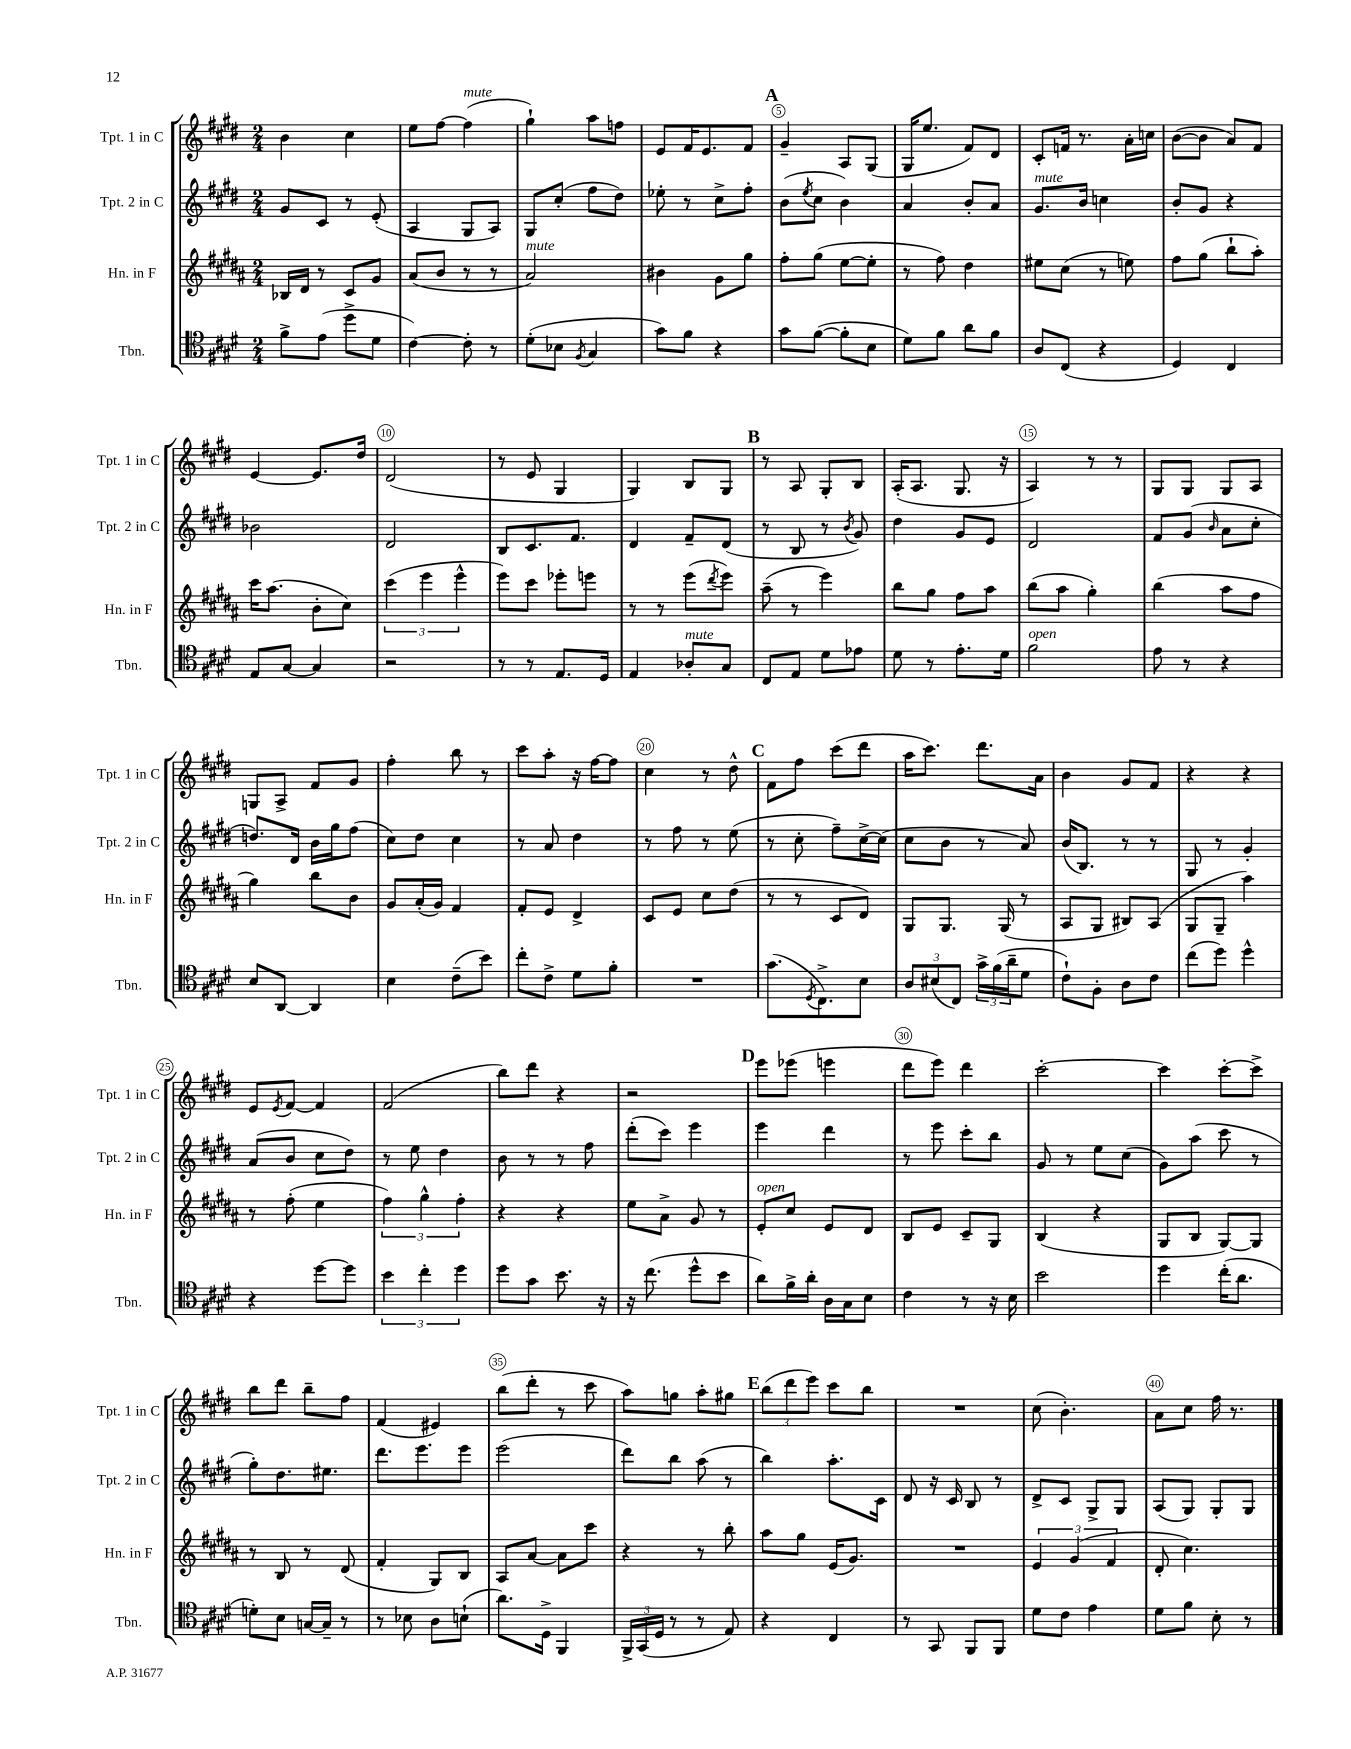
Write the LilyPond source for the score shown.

<<
\new StaffGroup <<
\new Staff = "s0" \with { instrumentName = "Tpt. 1 in C" shortInstrumentName = "Tpt. 1 in C" } {
    \clef treble \key e \major \numericTimeSignature \time 2/4
    b'4 cis''4 |
    e''8 fis''8~ fis''4^\markup { \italic "mute" }( |
    gis''4-!) a''8 f''8 |
    e'8 fis'16 e'8. fis'8 |
    \mark \markup { \bold "A" } gis'4-- a8 gis8( |
    gis16 e''8. fis'8) dis'8 |
    cis'8-. f'16 r8. a'16-. c''16 |
    b'8~( b'8 a'8) fis'8 |
    e'4~ e'8. dis''16 |
    dis'2( |
    r8 e'8 gis4 |
    gis4) b8 gis8 |
    \mark \markup { \bold "B" } r8 a8 gis8-. b8 |
    a16-.( a8. gis8. r16 |
    a4) r8 r8 |
    gis8 gis8 gis8 a8 |
    g8 a8-> fis'8 gis'8 |
    fis''4-. b''8 r8 |
    cis'''8 a''8-. r16 fis''16~ fis''8 |
    cis''4 r8 dis''8-^ |
    \mark \markup { \bold "C" } fis'8 fis''8 cis'''8( dis'''8 |
    a''16 cis'''8.) dis'''8. a'16 |
    b'4 gis'8 fis'8 |
    r4 r4 |
    e'8 \acciaccatura { e'8 } fis'8~ fis'4 |
    fis'2( |
    b''8) dis'''8 r4 |
    r2 |
    \mark \markup { \bold "D" } e'''8 ees'''8( e'''4 |
    dis'''8 e'''8) dis'''4 |
    cis'''2~-. |
    cis'''4 cis'''8~-. cis'''8-> |
    b''8 dis'''8 b''8-- fis''8 |
    fis'4( eis'4) |
    b''8( dis'''8-. r8 cis'''8 |
    a''8) g''8 a''8-. gis''8 |
    \mark \markup { \bold "E" } \tuplet 3/2 { b''8( dis'''8 e'''8) } cis'''8 b''8 |
    R2 |
    cis''8( b'4.-.) |
    a'8 cis''8 fis''16 r8. \bar "|." |
}
\new Staff = "s1" \with { instrumentName = "Tpt. 2 in C" shortInstrumentName = "Tpt. 2 in C" } {
    \clef treble \key e \major \numericTimeSignature \time 2/4
    gis'8 cis'8 r8 e'8-.( |
    a4 gis8 a8) |
    gis8 cis''8-.( fis''8 dis''8) |
    ees''8-. r8 cis''8-> fis''8-. |
    \mark \markup { \bold "A" } b'8( \acciaccatura { e''8 } cis''8 b'4) |
    a'4 b'8-. a'8 |
    gis'8.^\markup { \italic "mute" } b'16 c''4 |
    b'8-. gis'8 r4 |
    bes'2 |
    dis'2 |
    b8 cis'8. fis'8. |
    dis'4 fis'8-- dis'8( |
    \mark \markup { \bold "B" } r8 b8 r8 \acciaccatura { b'8 } gis'8) |
    dis''4 gis'8 e'8 |
    dis'2 |
    fis'8 gis'8( \grace { b'16 } a'8 cis''8-. |
    d''8.) dis'16 b'16 gis''16 fis''8( |
    cis''8) dis''8 cis''4 |
    r8 a'8 dis''4 |
    r8 fis''8 r8 e''8( |
    \mark \markup { \bold "C" } r8 cis''8-. fis''8--) cis''16~-> cis''16( |
    cis''8 b'8 r8 a'8) |
    b'16( b8.) r8 r8 |
    gis8 r8 gis'4-. |
    a'8( b'8 cis''8 dis''8) |
    r8 e''8 dis''4 |
    b'8 r8 r8 fis''8 |
    dis'''8-.( cis'''8) e'''4 |
    \mark \markup { \bold "D" } e'''4 dis'''4 |
    r8 e'''8 cis'''8-. b''8 |
    gis'8 r8 e''8 cis''8( |
    gis'8) a''8( cis'''8 r8 |
    gis''8-.) dis''8. eis''8. |
    dis'''8. e'''8. e'''8 |
    e'''2( |
    dis'''8) b''8 a''8( r8 |
    \mark \markup { \bold "E" } b''4) a''8.-. cis'16 |
    dis'8 r16 cis'16 b8 r8 |
    dis'8-> cis'8 gis8-> gis8 |
    a8( gis8) gis8-. gis8 \bar "|." |
}
\new Staff = "s2" \with { instrumentName = "Hn. in F" shortInstrumentName = "Hn. in F" } {
    \clef treble \key b \major \numericTimeSignature \time 2/4
    bes16 dis'16 r8 cis'8 gis'8 |
    ais'8( b'8 r8 r8 |
    ais'2^\markup { \italic "mute" }) |
    bis'4 gis'8 gis''8 |
    \mark \markup { \bold "A" } fis''8-. gis''8( e''8~ e''8-. |
    r8 fis''8) dis''4 |
    eis''8 cis''8( r8 e''8) |
    fis''8 gis''8( b''8-! ais''8-.) |
    cis'''16 ais''8.( b'8-. cis''8) |
    \tuplet 3/2 { cis'''4( e'''4 e'''4-^ } |
    e'''8) cis'''8 ees'''8-. e'''8 |
    r8 r8 e'''8( \acciaccatura { dis'''8 } e'''8) |
    \mark \markup { \bold "B" } ais''8--( r8 e'''4) |
    b''8 gis''8 fis''8 ais''8 |
    b''8( ais''8 gis''4-.) |
    b''4( ais''8 fis''8 |
    gis''4) b''8 b'8 |
    gis'8 ais'16-.( gis'16) fis'4 |
    fis'8-. e'8 dis'4-> |
    cis'8 e'8 cis''8 dis''8( |
    \mark \markup { \bold "C" } r8 r8 cis'8 dis'8) |
    gis8 gis8. gis16( r8 |
    ais8 gis8 bis8) ais8( |
    gis8 gis8-- ais''4) |
    r8 fis''8-.( e''4 |
    \tuplet 3/2 { fis''4) gis''4-^ fis''4-. } |
    r4 r4 |
    e''8 ais'8-> gis'8 r8 |
    \mark \markup { \bold "D" } e'8-.^\markup { \italic "open" } cis''8 e'8 dis'8 |
    b8 e'8 cis'8-- gis8 |
    b4( r4 |
    gis8 b8 gis8~) gis8 |
    r8 b8 r8 dis'8( |
    fis'4-. gis8) b8 |
    ais8 ais'8~ ais'8 cis'''8 |
    r4 r8 b''8-. |
    \mark \markup { \bold "E" } ais''8 gis''8 e'16( gis'8.) |
    R2 |
    \tuplet 3/2 { e'4 gis'4( fis'4 } |
    dis'8-. cis''4.) \bar "|." |
}
\new Staff = "s3" \with { instrumentName = "Tbn." shortInstrumentName = "Tbn." } {
    \clef tenor \key e \major \numericTimeSignature \time 2/4
    fis'8-> e'8( dis''8-> dis'8 |
    cis'4~) cis'8-. r8 |
    dis'8-.( bes8 \acciaccatura { fis8 } gis4 |
    gis'8) fis'8 r4 |
    \mark \markup { \bold "A" } gis'8 fis'8~( fis'8-. b8 |
    dis'8) fis'8 a'8 fis'8 |
    a8 cis8( r4 |
    dis4) cis4 |
    e8 gis8~ gis4 |
    r2 |
    r8 r8 e8. dis16 |
    e4 aes8-.^\markup { \italic "mute" } gis8 |
    \mark \markup { \bold "B" } cis8 e8 dis'8 ees'8 |
    dis'8 r8 e'8.-. dis'16 |
    fis'2^\markup { \italic "open" } |
    e'8 r8 r4 |
    b8 a,8~ a,4 |
    b4 cis'8--( b'8) |
    cis''8-. cis'8-> dis'8 fis'8-. |
    R2 |
    \mark \markup { \bold "C" } gis'8.( \acciaccatura { dis8 } cis8.->) b8 |
    \tuplet 3/2 { a8 bis8( cis8) } \tuplet 3/2 { gis'16-> fis'16( a'16-- } dis'8 |
    cis'8-!) fis8-. a8 cis'8 |
    cis''8( dis''8) dis''4-^ |
    r4 dis''8~ dis''8 |
    \tuplet 3/2 { b'4 cis''4-. dis''4 } |
    dis''8 gis'8 b'8. r16 |
    r16 cis''8.( dis''8-^ b'8 |
    \mark \markup { \bold "D" } a'8) fis'16-> a'16-. a16 gis16 b8 |
    cis'4 r8 r16 b16 |
    b'2 |
    dis''4 cis''16-.( a'8. |
    d'8-.) b8 g16~ g16-- r8 |
    r8 bes8 a8 b8-!( |
    a'8.) dis16-> fis,4 |
    \tuplet 3/2 { fis,16-> gis,16( dis16 } r8 r8 e8) |
    \mark \markup { \bold "E" } r4 cis4 |
    r8 gis,8 fis,8 fis,8 |
    dis'8 cis'8 e'4 |
    dis'8 fis'8 b8-. r8 \bar "|." |
}
>>
>>
\layout { \context { \Score \override BarNumber.break-visibility = ##(#f #t #t) barNumberVisibility = #(every-nth-bar-number-visible 5) \override BarNumber.stencil = #(make-stencil-circler 0.1 0.3 ly:text-interface::print) } }
